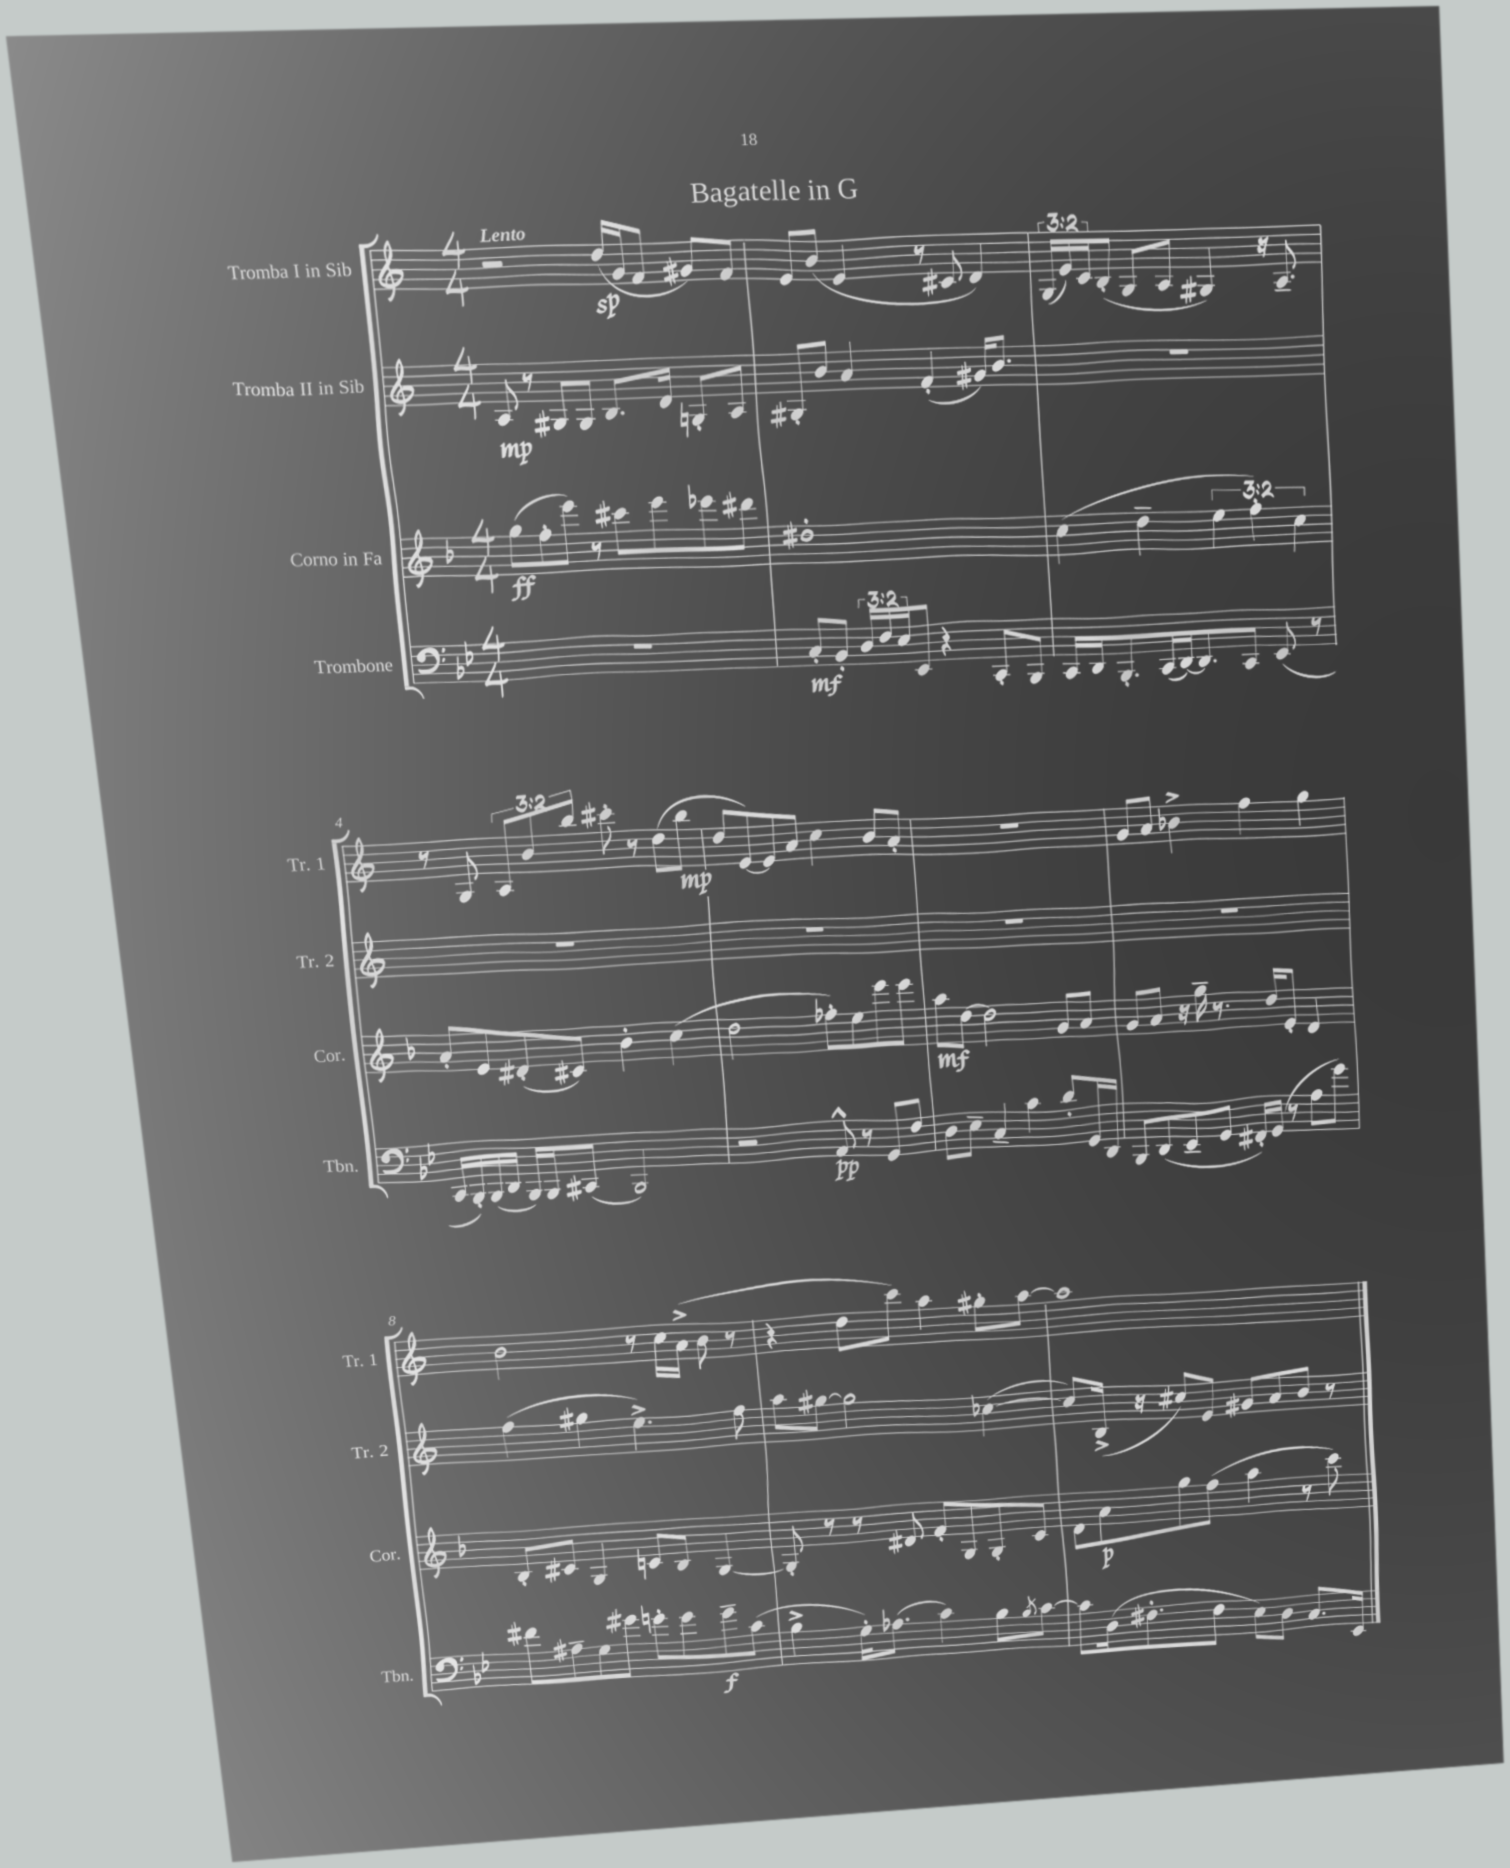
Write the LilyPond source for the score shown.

\header { title = "Bagatelle in G" }
<<
\new StaffGroup <<
\new Staff = "s0" \with { instrumentName = "Tromba I in Sib" shortInstrumentName = "Tr. 1" } {
    \clef treble \key c \major \numericTimeSignature \time 4/4 \override Staff.TupletNumber.text = #tuplet-number::calc-fraction-text \tempo "Lento"
    r2 d''16\sp( g'16 f'8 gis'8) f'8 |
    e'8 b'8( e'4 r8 cis'8 d'4) |
    \tuplet 3/2 { g16( e'16) c'16 } b8-.( g8 a8 gis4) r16 a8.-- |
    r8 g8 \tuplet 3/2 { a8 b'8 b''8 } cis'''8-. r8 d''8( b''8\mp |
    d''8 e'8~) e'8 a'8 c''4 b'8 a'8-. |
    R1 |
    g'8 a'8 bes'4-> f''4 g''4 |
    b'2 r8 c''16 a'16->( b'8 r8 |
    r4 d''8 c'''8) a''4 gis''8-. a''8~ |
    a''1 \bar "|." |
}
\new Staff = "s1" \with { instrumentName = "Tromba II in Sib" shortInstrumentName = "Tr. 2" } {
    \clef treble \key c \major \numericTimeSignature \time 4/4
    a8\mp r8 gis8 gis8 b8. d'16 g8-. a8 |
    gis8-. b'8 a'4 f'4-.( gis'16) b'8. |
    R1 |
    R1 |
    R1 |
    R1 |
    R1 |
    f''4( gis''4 e''4.->) f''8 |
    a''8 gis''8~ gis''2 ces''4~( |
    ces''8) b16->( r16 cis''8) e'8 gis'8 a'8 b'8 r8 \bar "|." |
}
\new Staff = "s2" \with { instrumentName = "Corno in Fa" shortInstrumentName = "Cor." } {
    \clef treble \key f \major \numericTimeSignature \time 4/4 \override Staff.TupletNumber.text = #tuplet-number::calc-fraction-text
    g''8\ff( f''8-. e'''8) r8 cis'''8 e'''8 ees'''8 dis'''8 |
    dis''1-. |
    c''4( d''4-- \tuplet 3/2 { e''4 f''4-.) c''4 } |
    a'8-. e'8 dis'8-.( cis'8) bes'4-. c''4( |
    d''2 fes''8-.) e''8 e'''8 e'''8 |
    a''8\mf d''8~ d''2 g'8 a'8 |
    g'8 a'8 r16 g''16-- r8. d''16 e'8-. d'4 |
    bes8-. cis'8 g4 c'8 bes8 g4~ |
    g8-. r8 r8 dis'8 f'8-. g8 g8-. c'8 |
    d'8 a'8\p g''8 f''8( a''4 r8 c'''8) \bar "|." |
}
\new Staff = "s3" \with { instrumentName = "Trombone" shortInstrumentName = "Tbn." } {
    \clef bass \key bes \major \numericTimeSignature \time 4/4 \override Staff.TupletNumber.text = #tuplet-number::calc-fraction-text
    R1 |
    c8-.\mf bes,8-. \tuplet 3/2 { d16 f16 ees16 } ees,8 r4 c,8-. bes,,8 |
    c,16 d,16 bes,,8.-. c,16( d,16~) d,8. c,8 ees,8( r8 |
    c,16 bes,,16-.) bes,,16( d,16 bes,,16) bes,,16 cis,8( bes,,2) |
    r2 a,8-^\pp r8 g,8 f8 |
    d8 ees8-- c4-- c'4 d'8-. g,16 d,16 |
    bes,,8 d,8( ees,8-- g,8 fis,16-.) g,16( r8 a8 g'8) |
    fis'8 ais8-- g8 gis'8 g'8-. g'8 g'8--\f c'8( |
    bes4-> g16-.) aes8.( c'4) bes8 \acciaccatura { bes8 } c'8~ |
    c'8 d16( fis8.-. fis8 ees8) d8 c8. ees,16 \bar "|." |
}
>>
>>
